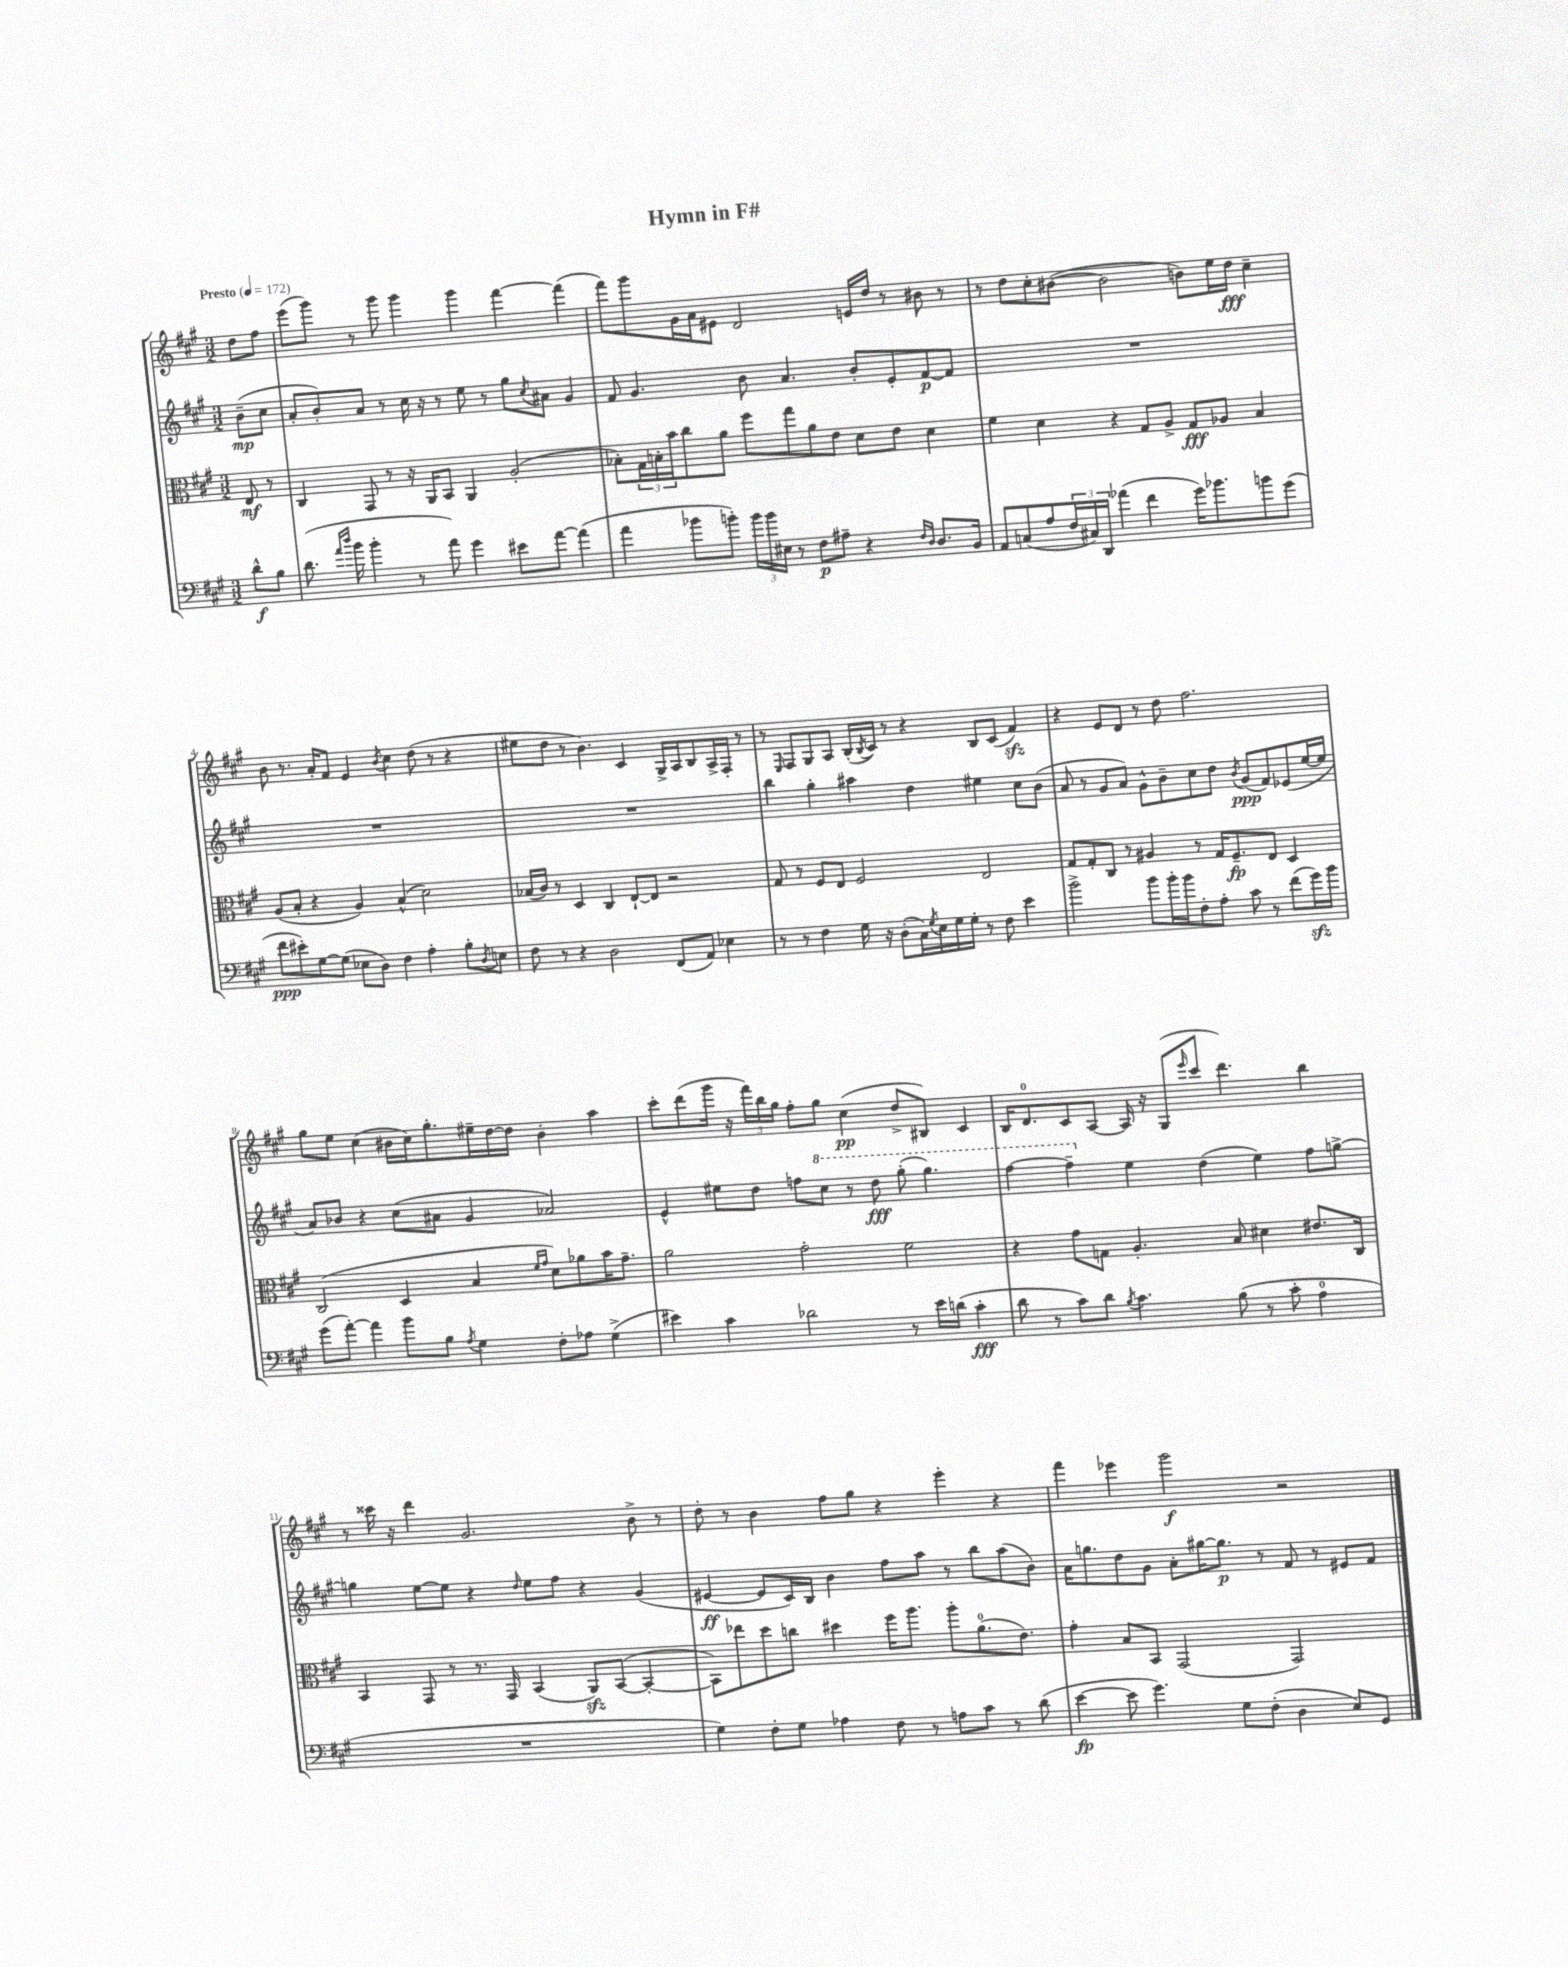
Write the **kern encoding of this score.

**kern	**dynam	**kern	**dynam	**kern	**dynam	**kern	**dynam
*part4	*part4	*part3	*part3	*part2	*part2	*part1	*part1
*staff4	*staff4	*staff3	*staff3	*staff2	*staff2	*staff1	*staff1
*clefF4	*	*clefC3	*	*clefG2	*	*clefG2	*
*k[f#c#g#]	*	*k[f#c#g#]	*	*k[f#c#g#]	*	*k[f#c#g#]	*
*M3/2	*	*M3/2	*	*M3/2	*	*M3/2	*
*MM172	*	*MM172	*	*MM172	*	*MM172	*
=	=	=	=	=	=	=	=
!	!	!	!	!	!	!LO:TX:a:B:t=Presto	!
8d^^\L	f	8E/	mf	(8b~\L	mp	8dd\L	.
8B\J	.	8r	.	8cc#\J	.	8ff#\J	.
=1	=1	=1	=1	=1	=1	=1	=1
(8.d\	.	4C#/	.	8a'/L	.	(8eee\L	.
.	.	.	.	8b'/)	.	8ggg#\J)	.
16qqa/LL	.	.	.	.	.	.	.
16qqdd/JJ	.	.	.	.	.	.	.
16b\	.	.	.	.	.	.	.
4b'\	.	8GG#/	.	8a/J	.	8r	.
.	.	8r	.	8r	.	8ggg#\	.
8r	.	16r	.	16cc#\	.	4ggg#\	.
.	.	16AA/KL	.	16r	.	.	.
8a\)	.	8BB/J	.	8r	.	.	.
4g#\	.	4AA/	.	8ee\	.	4ggg#\	.
.	.	.	.	8r	.	.	.
8e#X\L	.	(2A'/	.	8gg#\L	.	[4fff#\	.
.	.	.	.	8qcc#/	.	.	.
[8a\J	.	.	.	8a#X\J	.	.	.
(4a\]	.	.	.	4g#/	.	(4fff#\]	.
=2	=2	=2	=2	=2	=2	=2	=2
4a\	.	8B-X'\L)	.	8f#/	.	8fff#\L)	.
.	.	24G#\L	.	4.g#/	.	8ggg#\	.
.	.	24Bn'\	.	.	.	.	.
.	.	24b\J	.	.	.	.	.
8b-X\L	.	8cc#\	.	.	.	16g#\L	.
.	.	.	.	.	.	16a\J	.
8bn'\J)	.	8a\J	.	.	.	8e#X\J	.
24b\LL	.	8ff#\L	.	8b\	.	2d/	.
24b\	.	.	.	.	.	.	.
24E#X\JJ	.	.	.	.	.	.	.
8r	.	8gg#\	.	4.a/	.	.	.
8F#\L	p	8a\	.	.	.	.	.
8A#X~\J	.	8e\J	.	.	.	.	.
4r	.	8d\L	.	8b'/L	.	16en/LL	.
.	.	.	.	.	.	16dd/JJ	.
.	.	8e\J	.	8e'/	.	8r	.
16qqF#/LL	.	.	.	.	.	.	.
16qqD/JJ	.	.	.	.	.	.	.
8.D/L	.	4d\	.	[8f#/	p	8b#X\	.
.	.	.	.	8f#/J]	.	8r	.
16BB/Jk	.	.	.	.	.	.	.
=3	=3	=3	=3	=3	=3	=3	=3
8AA/L	.	4f#\	.	1.r	.	8r	.
(8Cn/	.	.	.	.	.	8dd\L	.
8A/	.	4d\	.	.	.	8cc#'\	.
24F#/L	.	.	.	.	.	([8b#X\J	.
24C#X/)	.	.	.	.	.	.	.
24DD/JJ	.	.	.	.	.	.	.
(4a-X\	.	4r	.	.	.	2b#\]	.
4f#\	.	8G#/L	.	.	.	.	.
.	.	8A^/J	.	.	.	.	.
16g#\KL)	.	8G#/L	fff	.	.	8bn\L)	.
8.b-X\	.	.	.	.	.	.	.
.	.	8A-X/J	.	.	.	16ee\L	.
.	.	.	.	.	.	16dd\JJ	fff
8bn\	.	4B/	.	.	.	4cc#~\	.
(8g#\J	.	.	.	.	.	.	.
!!LO:LB:g=z
=4	=4	=4	=4	=4	=4	=4	=4
8f#\L	ppp	(8A/L	.	1.r	.	8b\	.
8e#X'\)	.	8B'/J	.	.	.	8.r	.
[8G#\	.	4r	.	.	.	.	.
.	.	.	.	.	.	16a'/KL	.
(8G#\J]	.	.	.	.	.	8f#/J	.
8E-X\L	.	4A/)	.	.	.	4e/	.
8D\J)	.	.	.	.	.	.	.
.	.	.	.	.	.	8qb/	.
4F#\	.	(4B^^/	.	.	.	4cc#\	.
4A'\	.	2d\)	.	.	.	(8dd\	.
.	.	.	.	.	.	8r	.
8B'\L	.	.	.	.	.	4r	.
8qD/	.	.	.	.	.	.	.
8En\J	.	.	.	.	.	.	.
=5	=5	=5	=5	=5	=5	=5	=5
8F#\	.	(16B-X/LL	.	1.r	.	8ee#X\L	.
.	.	16c#/JJ)	.	.	.	.	.
8r	.	8r	.	.	.	8dd\J	.
4r	.	4D/	.	.	.	8r	.
.	.	.	.	.	.	4.b\)	.
2D\	.	4C#/	.	.	.	.	.
.	.	[8E`/L	.	.	.	4c#/	.
.	.	8E/J]	.	.	.	.	.
(8FF#/L	.	2r	.	.	.	16G#^/LL	.
.	.	.	.	.	.	16A/J	.
8AA/J)	.	.	.	.	.	8B/	.
4E-X\	.	.	.	.	.	16A^/L	.
.	.	.	.	.	.	16F#'/JJ	.
.	.	.	.	.	.	8r	.
=6	=6	=6	=6	=6	=6	=6	=6
8r	.	8G#/	.	4bb\	.	8r	.
.	.	.	.	.	.	16qqE/	.
8r	.	8r	.	.	.	8F#/L	.
4F#\	.	8F#/L	.	4gg#'\	.	8G#/	.
.	.	8E/J	.	.	.	8A/J	.
16G#\	.	2F#/	.	4aa#X\	.	(16B'/LL	.
.	.	.	.	.	.	8qB/	.
16r	.	.	.	.	.	16c#/JJ)	.
(8D'\L	.	.	.	.	.	8r	.
16C#\L)	.	.	.	4dd\	.	4r	.
8qG#/	.	.	.	.	.	.	.
16E\	.	.	.	.	.	.	.
16G#\	.	.	.	.	.	.	.
16G#'\JJ	.	.	.	.	.	.	.
8r	.	2E/	.	4ee#X\	.	8B/L	.
8F#\	.	.	.	.	.	(8c#/J	.
4e\	.	.	.	8cc#\L	.	4f#zz/)	.
.	.	.	.	(8b\J	.	.	.
=7	=7	=7	=7	=7	=7	=7	=7
2b^\	.	8G#/L	.	8a/	.	4r	.
.	.	8G#'/	.	8r	.	.	.
.	.	8C#/J	.	8g#/L	.	8e/L	.
.	.	8r	.	8a/J)	.	8d/J	.
8b\L	.	4A#X/	.	8g#^^\L	.	8r	.
16b'\L	.	.	.	8b~\	.	8dd\	.
16b\J	.	.	.	.	.	.	.
8F#'\	.	8r	.	8cc#\	.	2.ff#\	.
8A'\J	.	16G#/KL	.	8dd\J	.	.	.
.	.	8.F#~/	fp	.	.	.	.
.	.	.	.	8qb/	.	.	.
8c#\	.	.	.	(8g#/L	ppp	.	.
8r	.	8E/J	.	8f#/)	.	.	.
(8f#\L	.	4D/	.	(8e-X/	.	.	.
16g#zz\L)	.	.	.	[16ee/L	.	.	.
16b\JJ	.	.	.	16ee/JJ]	.	.	.
!!LO:LB:g=z
=8	=8	=8	=8	=8	=8	=8	=8
(8g#\L	.	(2C#/	.	8a/L)	.	8gg#\L	.
[8a'\J)	.	.	.	8b-X/J	.	8ee\J	.
4a\]	.	.	.	4r	.	(4cc#\	.
8b\L	.	4D/	.	(8cc#\L	.	16b#X\LL	.
.	.	.	.	.	.	16cc#\J)	.
8B\J	.	.	.	8a#X\J	.	8.gg#'\	.
8qA/	.	.	.	.	.	.	.
4G#\	.	4B/	.	4g#/	.	.	.
.	.	.	.	.	.	16ee#X~\L	.
.	.	.	.	.	.	[16dd\	.
.	.	.	.	.	.	16dd\JJ]	.
.	.	16qqf#/LL	.	.	.	.	.
.	.	16qqg#/JJ	.	.	.	.	.
8F#'\L	.	8d\L)	.	2a-X/)	.	4b#'\	.
8A-X\J	.	8a-X\	.	.	.	.	.
(4G#^\	.	16b\K	.	.	.	4aa\	.
.	.	8.g#~\J	.	.	.	.	.
=9	=9	=9	=9	=9	=9	=9	=9
4e#X\)	.	2a\	.	4e^^/	.	8ccc#'\L	.
.	.	.	.	.	.	(8ddd\	.
4c#\	.	.	.	8ee#X\L	.	16ggg#\Jk	.
.	.	.	.	.	.	16r	.
.	.	.	.	8dd\J	.	24fff#\LL)	.
.	.	.	.	.	.	24bb\	.
.	.	.	.	.	.	24gg#\JJ	.
2d-X\	.	2g#'\	.	8ffn\L	.	8ff#'\L	.
*	*	*	*	*8va	*	*	*
.	.	.	.	8ccc#\J	.	8gg#\J	.
.	.	.	.	8r	.	(4cc#\	pp
.	.	.	.	8ddd\	fff	.	.
8r	.	2f#\	.	(8ggg#'\	.	8dd^/L	.
16e#\LL	.	.	.	4.ggg#\)	.	8B#X/J)	.
(16dn\JJ	.	.	.	.	.	.	.
4c#'\	fff	.	.	.	.	4c#/	.
=10	=10	=10	=10	=10	=10	=10	=10
8d\	.	4r	.	[4fff#\	.	16B/KL	.
.	.	.	.	.	.	8.d/	.
8r	.	.	.	.	.	.	.
8c#\L)	.	8g#\L	.	4fff#~\]	.	8c#/	.
8d\J	.	8Gn\J	.	.	.	[8A/J	.
8qB/	.	.	.	.	.	.	.
*	*	*	*	*X8va	*	*	*
4.c#\	.	4.A'/	.	4ee\	.	16A/]	.
.	.	.	.	.	.	16r	.
.	.	.	.	.	.	(8G#/L	.
.	.	.	.	.	.	16qqeee/	.
.	.	.	.	(4dd\	.	8ccc#/J	.
(8B\	.	8B/	.	.	.	4.ddd\)	.
8r	.	4d#X\	.	4ee\)	.	.	.
8c#'\	.	.	.	.	.	.	.
4A\	.	8.e#X/L	.	8ff#\L	.	4bb\	.
.	.	.	.	[8ggn^\J	.	.	.
.	.	16C#/Jk	.	.	.	.	.
!!LO:LB:g=z
=11	=11	=11	=11	=11	=11	=11	=11
1.r	.	4BB/	.	4ggn\]	.	8r	.
.	.	.	.	.	.	16ccc##X\	.
.	.	.	.	.	.	16r	.
.	.	8GG#/	.	[8ee\L	.	4ddd\	.
.	.	8r	.	8ee\J]	.	.	.
.	.	8.r	.	4r	.	2.g#/	.
.	.	16GG#/	.	.	.	.	.
.	.	.	.	16qqdd/	.	.	.
.	.	(4BB/	.	8ee\L	.	.	.
.	.	.	.	8ff#\J	.	.	.
.	.	8AAzz/L)	.	4r	.	.	.
.	.	([8BB/J	.	.	.	.	.
.	.	4BB'/_	.	(4g#/	.	8b^\	.
.	.	.	.	.	.	8r	.
=12	=12	=12	=12	=12	=12	=12	=12
4G#\)	.	8BB\L])	.	[4e#X/	ff	8dd'\	.
.	.	8ee-X\	.	.	.	8r	.
8F#'\L	.	8dd\	.	8e#/L]	.	4b\	.
8G#\J	.	8ccn\J	.	16c#/L)	.	.	.
.	.	.	.	16B/JJ	.	.	.
4A-X\	.	4dd#X\	.	4b\	.	8ff#\L	.
.	.	.	.	.	.	8gg#\J	.
8F#\	.	16ff#\KL	.	8ff#\L	.	4r	.
.	.	8.aa\J	.	.	.	.	.
8r	.	.	.	8aa\J	.	.	.
8An\L	.	8aa'\L	.	8r	.	4eee'\	.
8c#\J	.	(8.a\	.	8bb\L	.	.	.
8r	.	.	.	(8aa\	.	4r	.
.	.	8.e\J)	.	.	.	.	.
(8d\	.	.	.	8b\J)	.	.	.
=13	=13	=13	=13	=13	=13	=13	=13
[4e\	fp	4g#'\	.	16a\KL	.	4fff#\	.
.	.	.	.	8.ggn\	.	.	.
8e\]	.	8B/L	.	8dd\	.	4eee-X\	.
4.g#\)	.	8BB/J	.	8g#\J	.	.	.
.	.	(2GG#/	.	8a'\L	.	2ggg#\	f
.	.	.	.	[16gg#X\K	.	.	.
.	.	.	.	8.gg#\J]	p	.	.
8G#\L	.	.	.	.	.	.	.
(8F#'\J	.	.	.	8r	.	.	.
4D\	.	2GG#/)	.	8f#/	.	2r	.
.	.	.	.	8r	.	.	.
8E/L)	.	.	.	8e#X/L	.	.	.
8GG#/J	.	.	.	8f#/J	.	.	.
==	==	==	==	==	==	==	==
*-	*-	*-	*-	*-	*-	*-	*-
